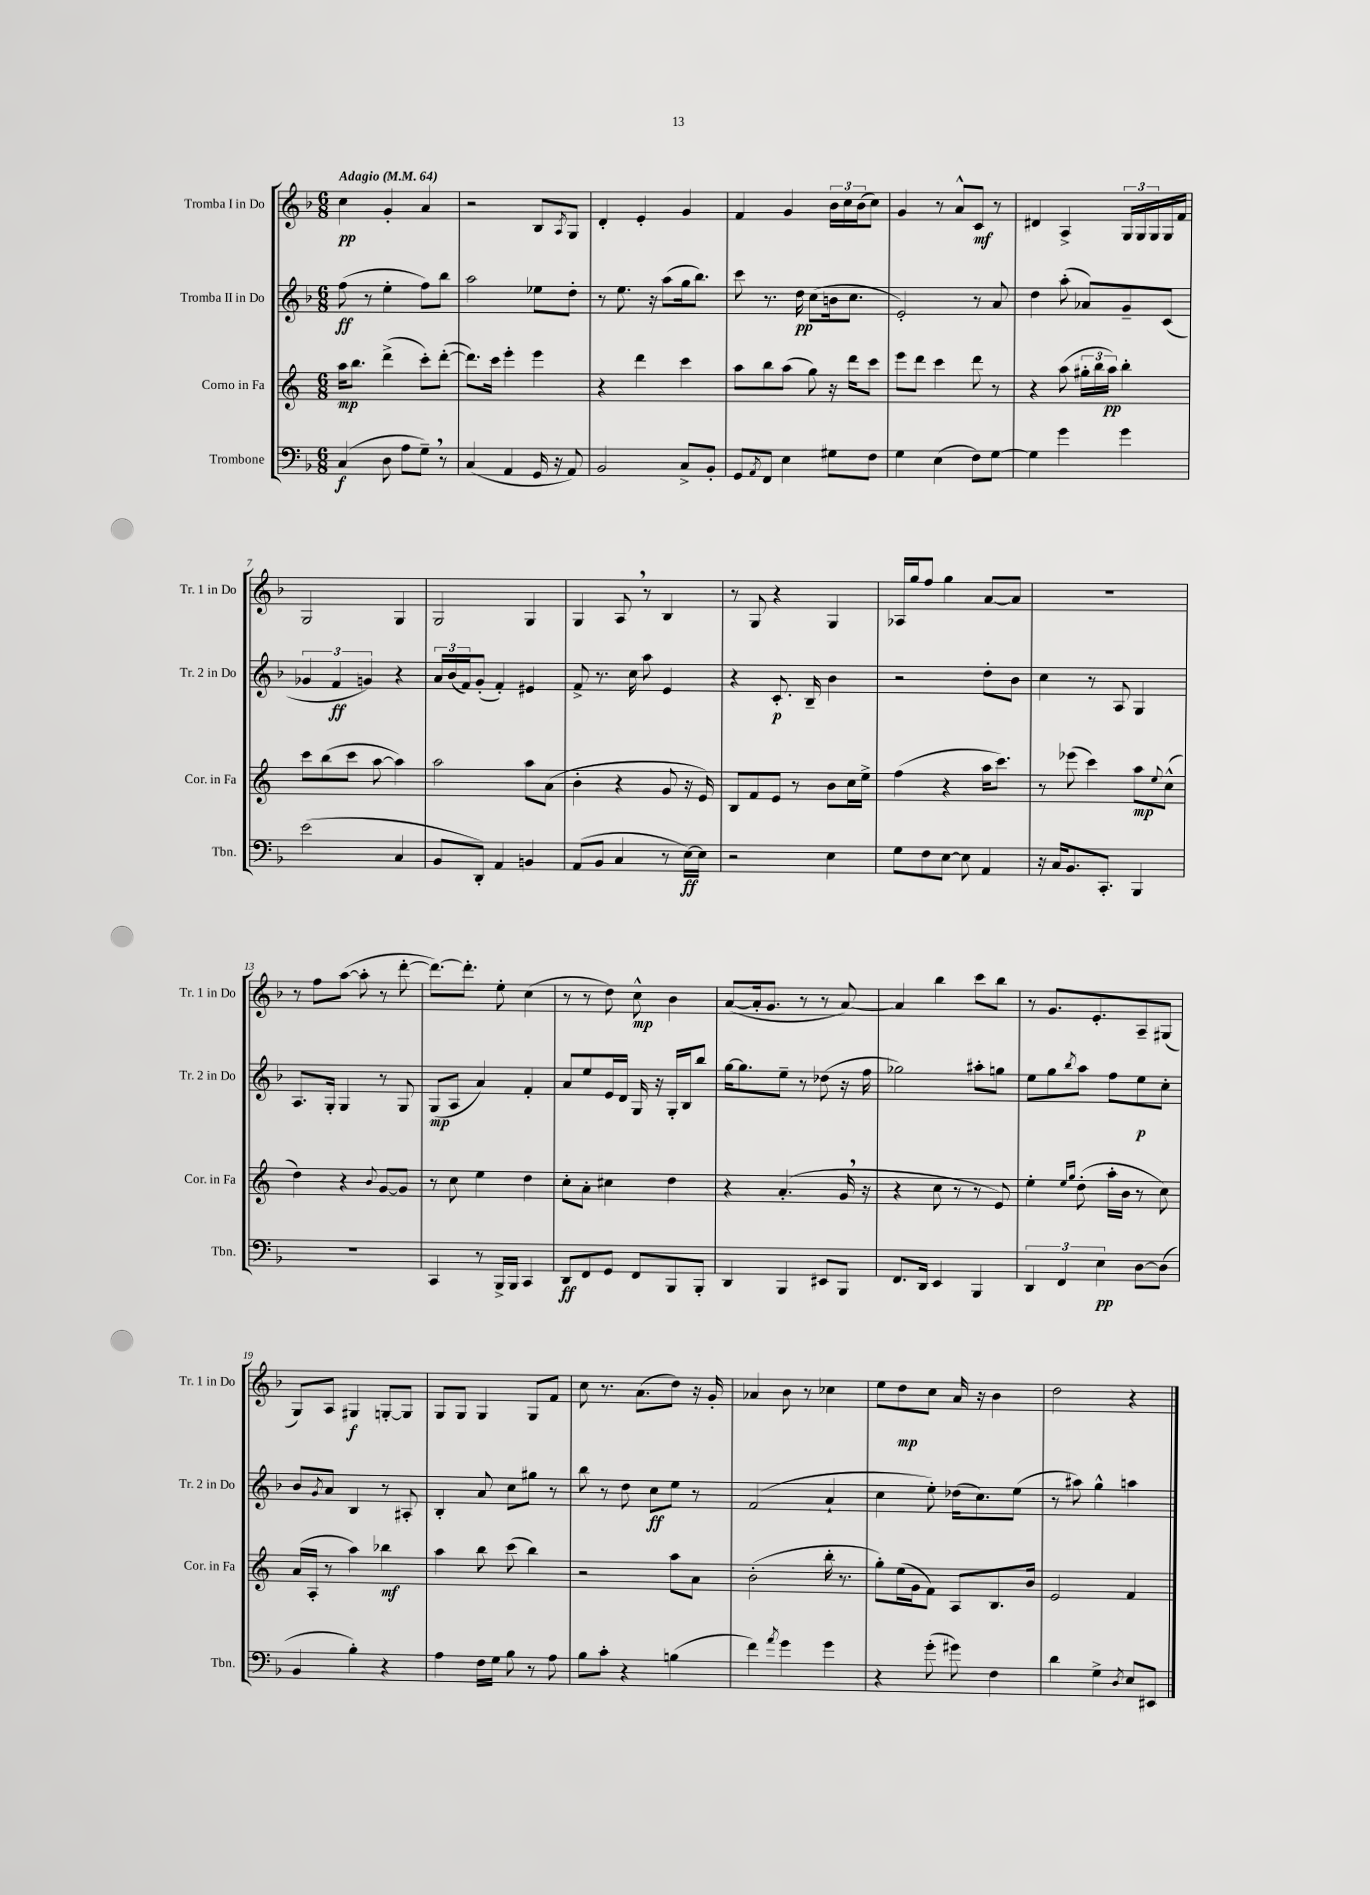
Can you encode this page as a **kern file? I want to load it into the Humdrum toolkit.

**kern	**kern	**kern	**kern
*staff4	*staff3	*staff2	*staff1
*clefF4	*clefG2	*clefG2	*clefG2
*k[b-]	*k[]	*k[b-]	*k[b-]
*M6/8	*M6/8	*M6/8	*M6/8
*MM64	*MM64	*MM64	*MM64
(4C/	16aa\LK	(8ff\	4cc\
.	8.bb\J	.	.
.	.	8r	.
8D\	(4ddd^\	4ee'\	4g'/
8A\L	.	.	.
8G~\J)	8ccc'\L)	8ff\L)	4a/
8r	([8ddd'\J	8bb-\J	.
=	=	=	=
(4C/	8.ddd\]L)	2aa\	2r
.	16ccc\Jk	.	.
4AA/	4eee'\	.	.
16GG/	4eee\	8ee-\L	8B-/L
16r	.	.	.
.	.	.	8qA/
8AA/)	.	8dd'\J	8G/J
=	=	=	=
2BB-/	4r	8r	4d'/
.	.	8.ee\	.
.	4ddd\	.	4e'/
.	.	16r	.
.	.	(8aa\L	.
8C^/L	4ccc\	16gg\k	4g/
.	.	8.bb-\J)	.
8BB-'/J	.	.	.
=	=	=	=
8GG/L	8aa\L	8ccc\	4f/
8qAA/	.	.	.
8FF/J	8bb\	8.r	.
4E\	(8aa\J	.	4g/
.	.	16dd\	.
.	8gg\)	(8cc\L	.
8G#\L	16r	16b\k	24b-\LL
.	.	.	24cc\
.	16ddd\LK	8.cc\J	.
.	.	.	(24b-\J
8F\J	8ccc\J	.	8cc\J)
=	=	=	=
4G\	8eee\L	2e'/)	4g/
.	8ddd\J	.	.
(4E\	4ccc\	.	8r
.	.	.	8a^^/L
8F\L)	8ddd\	8r	8c/J
[8G\J	8r	8a/	8r
=	=	=	=
4G\]	4r	4dd\	4d#/
4g\	(8aa\	(8aa'\	4A^/
.	24gg#'\LL	8a-/L)	.
.	24bb\	.	.
.	24aa\JJ)	.	.
4g\	4bb'\	8g~/	24G/LL
.	.	.	24G/
.	.	.	24G/
.	.	(8c/J	16G/
.	.	.	16f/JJ
=	=	=	=
(2e\	8ccc\L	6g-/	2G/
.	(8bb\	.	.
.	.	6f/	.
.	8ccc\J	.	.
.	.	6g/)	.
.	[8aa\	.	.
4C/	4aa\])	4r	4G/
=	=	=	=
8BB-/L	2aa\	24a/LL	2G/
.	.	(24b-/	.
.	.	24f/J)	.
8DD'/J)	.	(8g'/J	.
4AA/	.	4f'/)	.
4BB/	8aa\L	4e#/	4G/
.	(8a\J	.	.
=	=	=	=
(8AA/L	4b'\	8f^/	4G/
8BB-/J	.	8.r	.
4C/	4r	.	8A/
.	.	16cc\	.
.	.	8aa\	8r
8r	8g/	4e/	4B-/
[16E\LL)	16r	.	.
16E\]JJ	16e/)	.	.
=	=	=	=
2r	8B/L	4r	8r
.	8f/	.	8G/
.	8e/J	8.c'/	4r
.	8r	.	.
.	.	16B-~/	.
4E\	8b\L	4b-\	4G/
.	16cc\L	.	.
.	16ee^\JJ	.	.
=	=	=	=
8G\L	(4ff\	2r	16A-/LL
.	.	.	16gg/J
8F\	.	.	8ff/J
[8E\J	4r	.	4gg\
8E\]	.	.	.
4AA/	16aa\LK	8dd'\L	[8a/L
.	8.ccc\J)	.	.
.	.	8b-\J	8a/]J
=	=	=	=
16r	8r	4cc\	2.r
16C/LK	.	.	.
8.BB-/	(8eee-\	.	.
.	4ccc\)	8r	.
8.CC'/J	.	.	.
.	.	8A/	.
4BBB-/	8aa\L	4G/	.
.	8qqee/	.	.
.	(8cc^^\J	.	.
=	=	=	=
2.r	4dd\)	8.A/L	8r
.	.	.	8ff\L
.	.	16G'/Jk	.
.	4r	4G/	([8aa\J
.	.	.	8aa'\]
.	8qqb/	.	.
.	[8g/L	8r	8r
.	8g/]J	8G/	[8ddd'\
=	=	=	=
4CC/	8r	(8G/L	8.ddd\_L)
.	8cc\	8A/J	.
.	.	.	8.ddd'\]J
8r	4ee\	4a/)	.
16BBB-^/LL	.	.	8ee'\
16BBB-/JJ	.	.	.
4CC/	4dd\	4f'/	(4cc\
=	=	=	=
8DD/L	8cc'\L	8a/L	8r
8FF/	8a'\J	8ee/	8r
8GG/J	4cc#\	16e/L	8dd\)
.	.	16d/JJ	.
8FF/L	.	16G/	8cc^^\
.	.	16r	.
8BBB-/	4dd\	16G'/LL	4b-\
.	.	16B-/J	.
8BBB-'/J	.	8bb-/J	.
=	=	=	=
4DD/	4r	[16gg\LK	([8a/L
.	.	8.gg\]	.
.	.	.	16a'/]k
.	.	.	8.g/J
4BBB-/	(4.a'/	8ee~\J	.
.	.	8r	8r
8EE#/L	.	(8dd-\	8r
8BBB-/J	16g/	16r	[8a/)
.	16r	16ff\	.
=	=	=	=
8.FF/L	4r	2gg-\)	4a/]
16DD/Jk	.	.	.
4EE/	8cc\	.	4bb-\
.	8r	.	.
4BBB-/	8r	8aa#'\L	8ccc\L
.	8e/)	8gg\J	8bb-\J
=	=	=	=
6DD/	4ee'\	8ee\L	8r
.	.	8gg\	8.g/L
6FF/	.	.	.
.	16qqee/LL	.	.
.	16qqgg/JJ	8qbb-/	.
.	(8dd'\	8aa\J	.
.	.	.	8.e'/
6E\	.	.	.
.	16aa'\LL	8ff\L	.
.	16b\JJ	.	.
[8D\L	8r	8ee\	8A~/
(8D\]J	8cc\)	8cc'\J	(8G#/J
=	=	=	=
4BB-/	(16a/LL	8b-/L	8G/L)
.	16A'/JJ	.	.
.	.	8qg/	.
.	8r	8a/J	8A/J
4B-'\)	4aa\)	4B-/	4G#/
4r	4bb-\	8r	[8G'/L
.	.	8A#'/	8G/]J
=	=	=	=
4A\	4aa\	4B-'/	8G/L
.	.	.	8G/J
16F\LL	8bb\	8a/	4G/
16G\JJ	.	.	.
8B-\	(8ccc\	8cc\L	.
8r	4bb\)	8gg#\J	8G/L
8A\	.	8r	8f/J
=	=	=	=
8B-\L	2r	8bb-\	8cc\
8c'\J	.	8r	8.r
4r	.	8dd\	.
.	.	.	(8.a\L
.	.	8cc\L	.
(4B\	8aa\L	8ee\J	8dd\J)
.	8a\J	8r	16r
.	.	.	16g'/
=	=	=	=
4f\)	(2b'\	(2f/	4a-/
8qa/	.	.	.
4g\	.	.	8b-\
.	.	.	8r
4g\	16bb'\	4a`/	4cc-\
.	8.r	.	.
=	=	=	=
4r	8gg'\L)	4cc\	8ee\L
.	(16ee\L	.	8dd\
.	16g\J	.	.
(8g'\	8f\J)	8ee'\)	8cc\J
8g#\)	8A/L	(16dd-\LK	16a/
.	.	8.cc\)	16r
4F\	8.B/	.	4b-\
.	.	(8ee\J	.
.	16b/Jk	.	.
=	=	=	=
4d\	2e/	8r	2dd\
.	.	8aa#\)	.
4G^\	.	4gg^^\	.
8qD/	.	.	.
8E/L	4f/	4aa\	4r
8EE#/J	.	.	.
==	==	==	==
*-	*-	*-	*-
